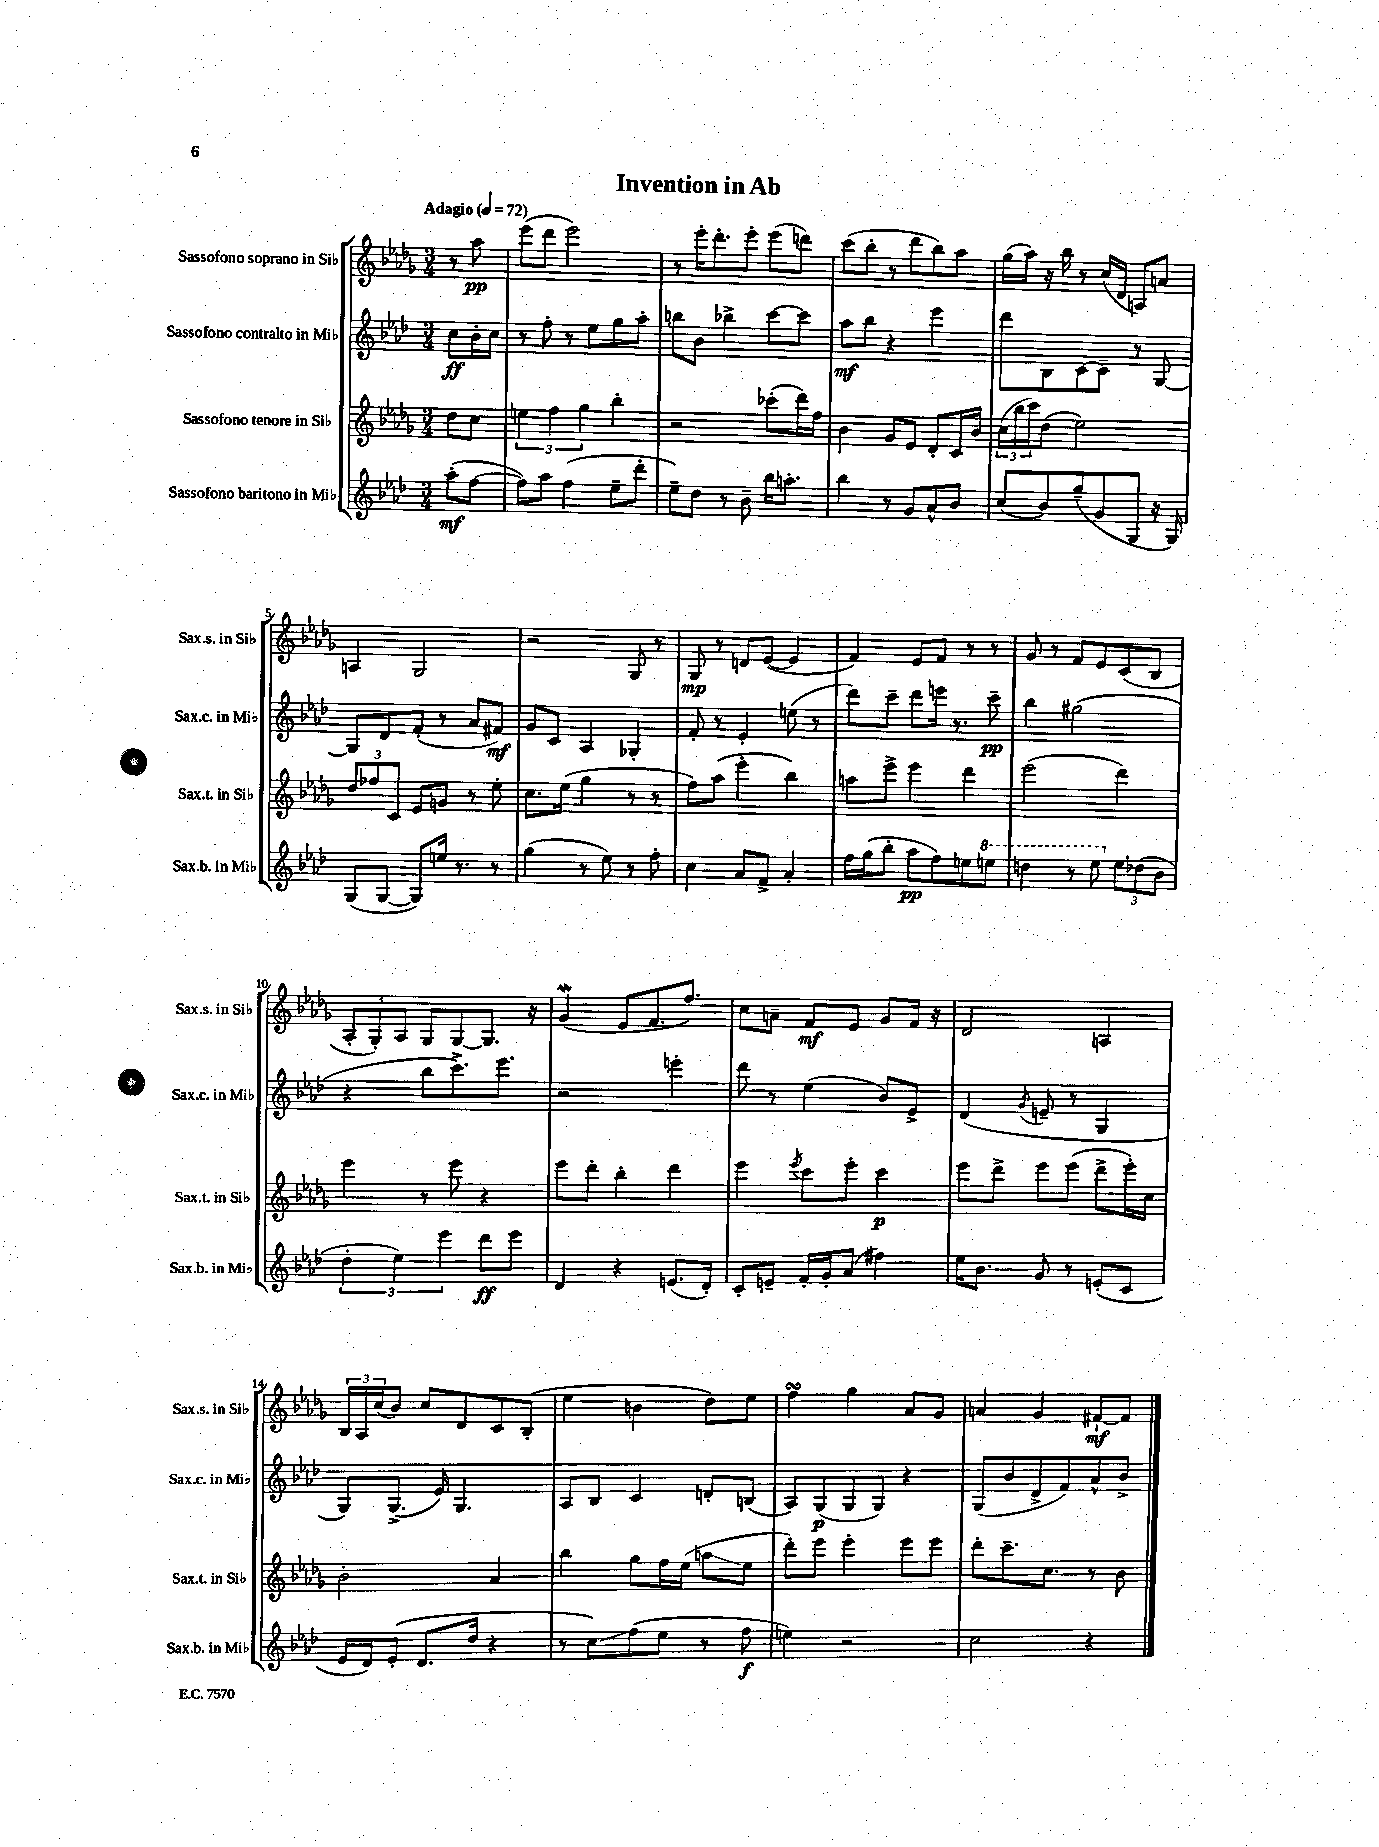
\header { title = "Invention in Ab" }
<<
\new StaffGroup <<
\new Staff = "s0" \with { instrumentName = "Sassofono soprano in Sib" shortInstrumentName = "Sax.s. in Sib" } {
    \clef treble \key des \major \numericTimeSignature \time 3/4 \partial 4 \tempo "Adagio" 4 = 72
    r8 aes''8\pp |
    ees'''8( des'''8 ees'''2) |
    r8 ees'''16-. des'''8.-. ees'''8-. ees'''8( d'''8) |
    c'''8( bes''8-. r8 des'''8 bes''8) aes''8 |
    ges''16( aes''16) r16 bes''16 r8 c''16( des'16 a8) a'8 |
    a4 ges2 |
    r2 ges8 r8 |
    ges8\mp r8 d'8 ees'8~( ees'4 |
    f'4) ees'8 f'8 r8 r8 |
    ges'8 r8 f'8 ees'8 c'8( bes8 |
    \tuplet 3/2 { aes8-. ges8-.) aes8 } ges8 ges8~ ges8. r16 |
    ges'4\mordent( ees'8 f'8. f''8.) |
    c''8 a'8-- f'8\mf ees'8 ges'8 f'16 r16 |
    des'2 a4 |
    \tuplet 3/2 { bes16 aes16 c''16( } bes'8) c''8 des'8 c'8 bes8-.( |
    ees''4 b'4 des''8) ees''8 |
    f''4\turn ges''4 aes'8 ges'8 |
    a'4 ges'4 fis'8~-!\mf fis'8 \bar "|." |
}
\new Staff = "s1" \with { instrumentName = "Sassofono contralto in Mib" shortInstrumentName = "Sax.c. in Mib" } {
    \clef treble \key aes \major \numericTimeSignature \time 3/4 \partial 4
    c''8\ff bes'16-. c''16 |
    r8 f''8-. r8 ees''8 g''8 aes''8-. |
    b''8 bes'8 bes''4-> c'''8~ c'''8 |
    aes''8\mf bes''8 r4 ees'''4 |
    des'''8 bes8 c'8~ c'8-- r8 g8~ |
    g8 des'8 f'8-.( r8 aes'8 fis'8\mf) |
    g'8 c'8 aes4 ges4-. |
    f'8-. r8 ees'4-. e''8( r8 |
    des'''8) c'''8-- des'''8 e'''16 r8. c'''8--\pp |
    bes''4 gis''2( |
    r4 bes''8 c'''8.->) ees'''8. |
    r2 e'''4-. |
    des'''8 r8 ees''4( bes'8) ees'8-> |
    des'4( \acciaccatura { g'8 } e'8-- r8 g4 |
    g8) g8.->( ees'16) g4. |
    aes8 bes8 c'4 d'8-. b8( |
    aes8) g8\p( g8 g8) r4 |
    g8( bes'8 des'8-> f'8) aes'8-^ bes'8-> \bar "|." |
}
\new Staff = "s2" \with { instrumentName = "Sassofono tenore in Sib" shortInstrumentName = "Sax.t. in Sib" } {
    \clef treble \key des \major \numericTimeSignature \time 3/4 \partial 4
    des''8 c''8 |
    \tuplet 3/2 { e''4 f''4 ges''4 } bes''4-. |
    r2 ces'''8-.( des'''16) f''16 |
    bes'4 ges'8 ees'8 des'8-. c'16 bes'16 |
    \tuplet 3/2 { c''16( bes''16 c'''16) } des''8( ees''2) |
    \tuplet 3/2 { des''8 fes''8 c'8 } ees'8 g'8 r8 ees''8-. |
    c''8. ees''16( ges''4 r8 r8 |
    f''8) aes''8( ees'''4-. bes''4) |
    a''8 ees'''8-> ees'''4 des'''4 |
    ees'''2( des'''4) |
    ees'''4 r8 ees'''8 r4 |
    ees'''8 des'''8-. bes''4-. des'''4 |
    ees'''4 \acciaccatura { ees'''8 } c'''8 ees'''8-. c'''4\p |
    ees'''8 des'''8-> ees'''8 ees'''8( des'''8-> ees'''16-.) c''16 |
    bes'2-. aes'4 |
    bes''4 ges''8 f''16 ees''16( a''8\glissando ees''8 |
    des'''8-.) ees'''8 ees'''4-. ees'''8 ees'''8 |
    des'''8-. c'''8.-- c''8. r8 bes'8 \bar "|." |
}
\new Staff = "s3" \with { instrumentName = "Sassofono baritono in Mib" shortInstrumentName = "Sax.b. in Mib" } {
    \clef treble \key aes \major \numericTimeSignature \time 3/4 \partial 4
    aes''8-.\mf( f''8~ |
    f''8) aes''8 f''4( ees''8-- des'''8-. |
    ees''8--) des''8 r8 bes'8-- bes''16 a''8.-. |
    bes''4 r8 g'8 aes'8-^ bes'8 |
    c''8( bes'8) g''8--( g'8 g8 r16 g16) |
    g8( g8~ g8) e''16 r8. r8 |
    g''4( r8 ees''8) r8 f''8-. |
    c''4 aes'8 f'8-> aes'4-. |
    f''16 g''16( bes''8-. aes''8\pp f''8) e''8 \ottava #1 e'''8 |
    d'''4 r8 ees'''8 \ottava #0 \tuplet 3/2 { ees''8 des''!8( bes'8 } |
    \tuplet 3/2 { des''4-. ees''4) ees'''4 } des'''8\ff ees'''8 |
    des'4 r4 e'8.( des'16-.) |
    c'8-. e'8-- f'16-. g'16-. aes'8( fis''4) |
    ees''16 bes'8. g'8 r8 e'8-.( c'8 |
    ees'16 des'16) ees'8-.( des'8. des''16 r4 |
    r8 c''8\glissando) f''8( ees''8 r8 f''8\f |
    e''4) r2 |
    c''2 r4 \bar "|." |
}
>>
>>
